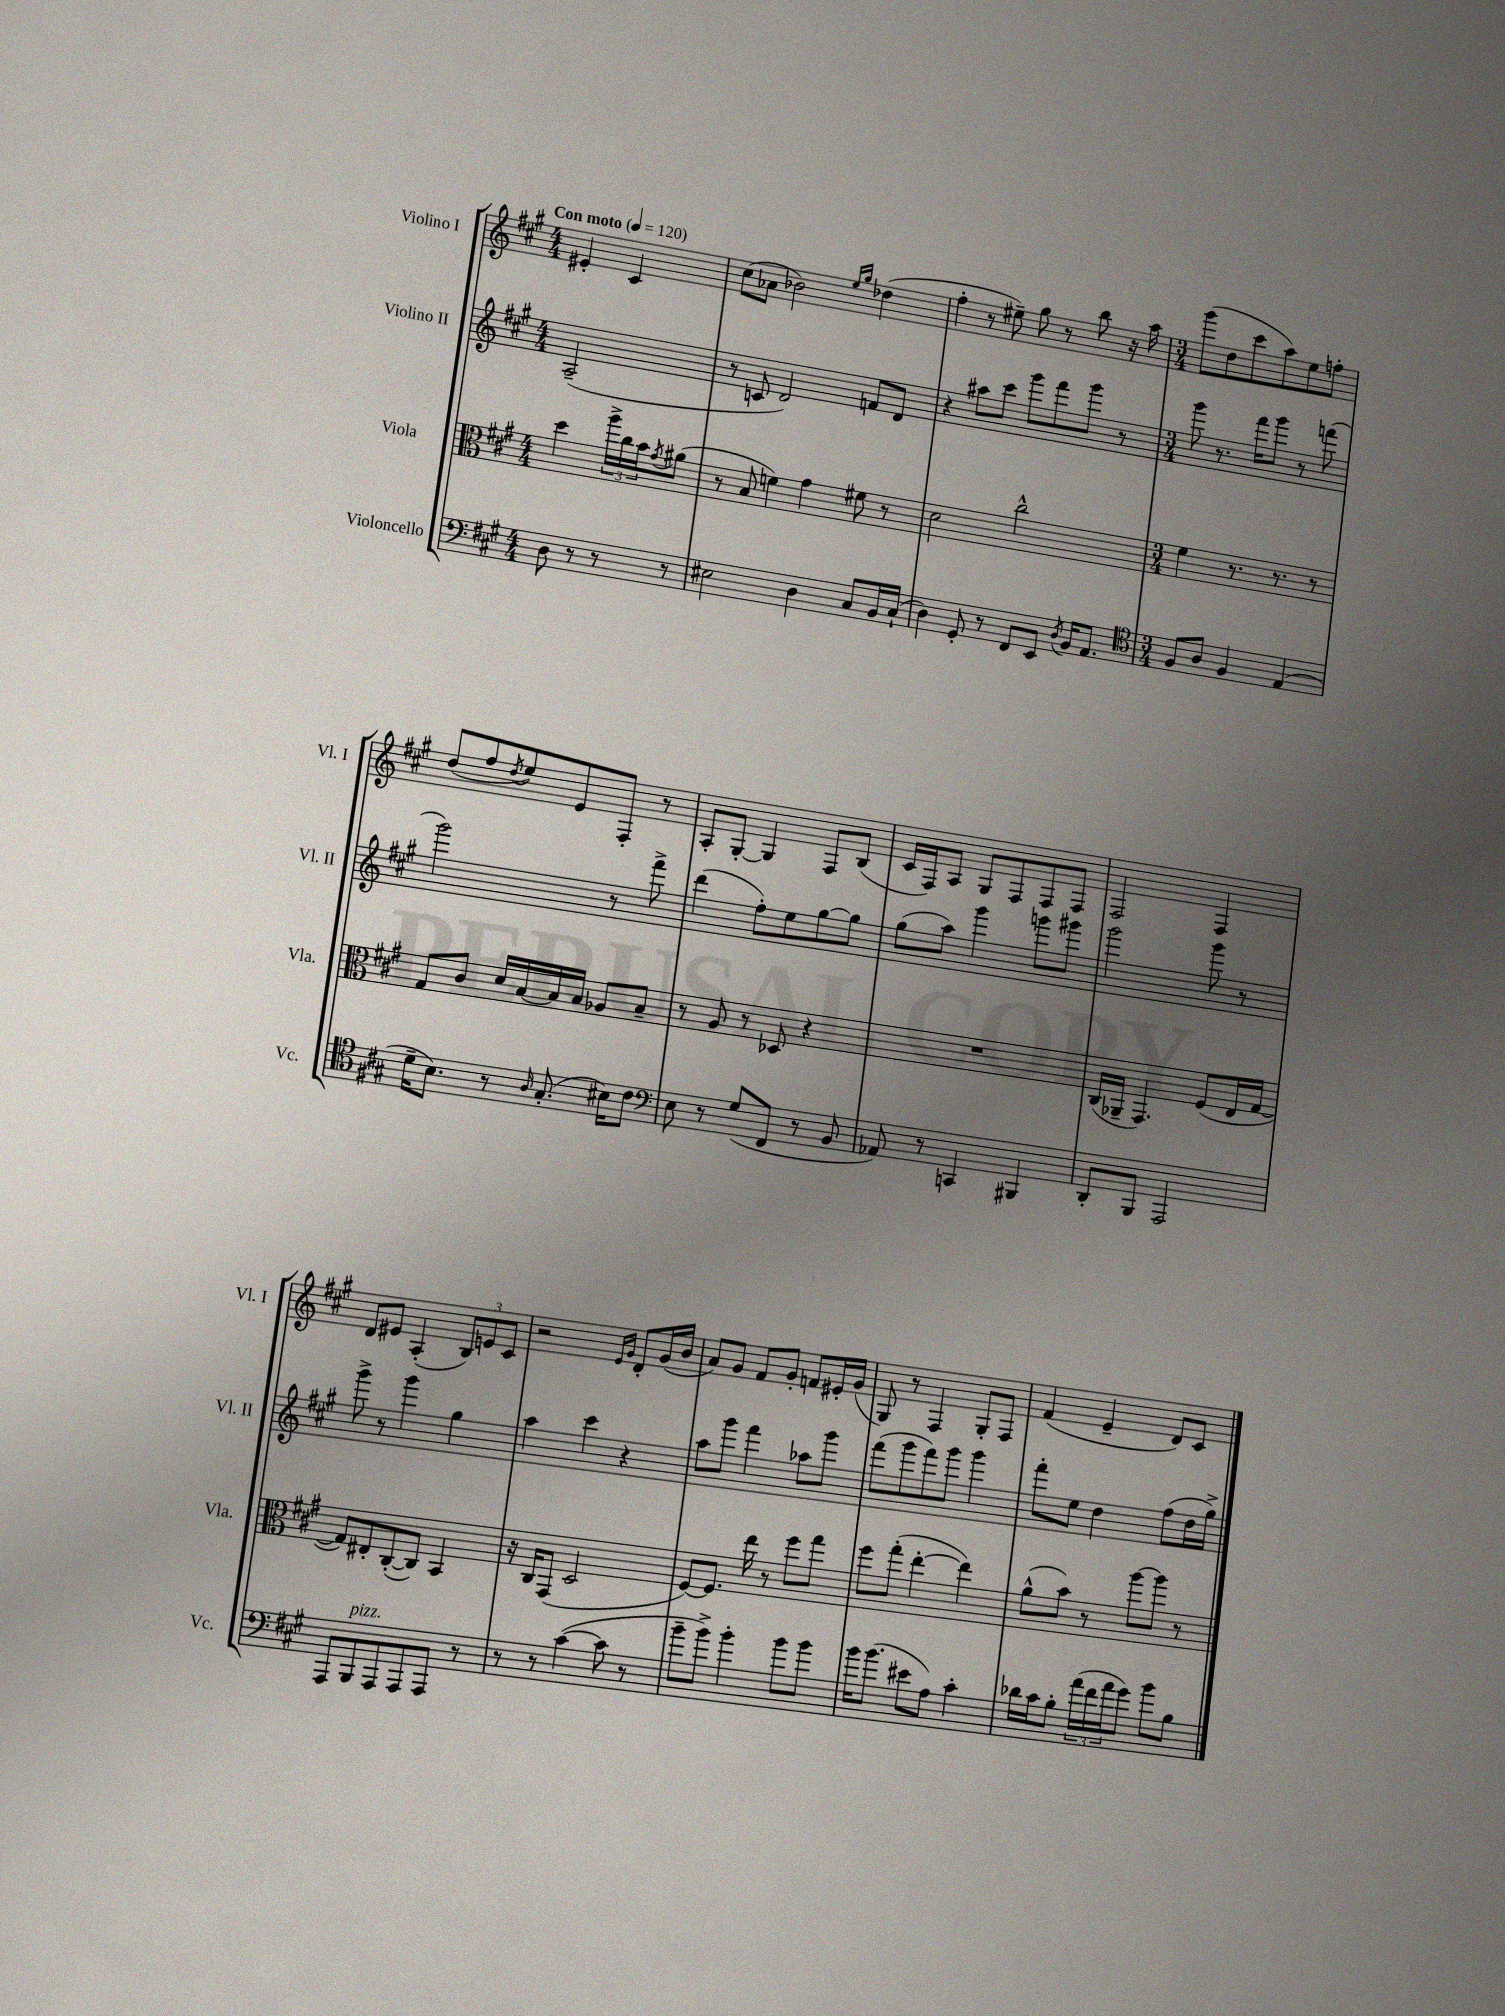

**kern	**kern	**kern	**kern
*staff4	*staff3	*staff2	*staff1
*clefF4	*clefC3	*clefG2	*clefG2
*k[f#c#g#]	*k[f#c#g#]	*k[f#c#g#]	*k[f#c#g#]
*M4/4	*M4/4	*M4/4	*M4/4
*MM120	*MM120	*MM120	*MM120
8D	4dd	(2A~	4e#'
8r	.	.	.
8r	24aa^	.	4c#
.	24cc#	.	.
.	24b	.	.
.	8qg#	.	.
8r	(8a#	.	.
=	=	=	=
2E#	8r	8r	(8cc#
.	8B	8c	8a-
.	4f)	2d)	2b-)
4D	4g#	.	.
.	.	.	16qqee
.	.	.	16qqgg#
8C#	8f#	8f	(4dd-
16BB	8r	8d	.
(16C#`	.	.	.
=	=	=	=
4D)	2d	4r	4ff#'
8GG#'	.	8aa#	8r
8r	.	8ccc#	8ee#~)
8FF#	2cc#^^	8ggg#	8gg#
8EE	.	8fff#	8r
8qD	.	.	.
16BB	.	8ggg#	8bb
8.AA	.	.	.
.	.	8r	16r
.	.	.	16aa
=	=	=	=
*clefC4	*	*	*
*M3/4	*M3/4	*M3/4	*M3/4
8F#	4f#	8ggg#	(8ggg#
8A	.	8.r	8dd
4F#	8.r	.	8ccc#
.	.	16fff#	.
.	.	8ggg#	8aa)
.	8.r	.	.
(4E	.	8r	8ee
.	8r	(8fff	8ff'
=	=	=	=
16d~	8G#	2ggg#)	(8dd
8.B)	.	.	.
.	8c#	.	8ff#
.	.	.	8qdd
8r	16d	.	8ee)
.	[16B	.	.
16qqA	.	.	.
(8.G#'	16B]	.	8e
.	16B	.	.
.	8A-	8r	8F#'
16B#)	.	.	.
8c#	8B~	8fff#^	8r
=	=	=	=
*clefF4	*	*	*
8E	8r	(4ddd	8A'
8r	8A	.	[8G#'
(8G#	8r	8ff#')	4G#]
8FF#	8D-	8ee	.
8r	4r	[8gg#	8F#
8BB	.	8gg#]	(8B
=	=	=	=
8AA-)	2.r	(8gg#	16c#
.	.	.	16F#)
8r	.	8aa)	8A
4CC	.	4ggg#	8G#
.	.	.	8F#
4BBB#	.	8ggg	8F#
.	.	8ggg#	8F#
=	=	=	=
8DD'	(16C#	2ggg#	2F#
.	16AA-~	.	.
8BBB	4.GG#)	.	.
2AAA	.	.	.
.	(8F#	8ggg#	4F#
.	16E	8r	.
.	[16G#	.	.
=	=	=	=
8AAA	8G#])	8ggg#^	8d
8BBB	8E#'	8r	8e#
8AAA	([8C#'	4ggg#	(4A'
8AAA	8C#])	.	.
8AAA	4BB	4gg#	12B)
.	.	.	12e
8r	.	.	.
.	.	.	12c#
=	=	=	=
8r	16r	4aa	2r
.	16C#	.	.
8r	(8GG#	.	.
([4c#	2D	4ccc#	.
.	.	.	16qqe
.	.	.	16qqg#
8c#]	.	4r	8d'
8r	.	.	(16g#
.	.	.	16b
=	=	=	=
8b~	[8F#)	8aa	8a)
8b^)	8.F#]	8ggg#	8g#
4b'	.	4fff#	8f#
.	16ee	.	.
.	8r	.	8g#'
8b	8ff#	8aa-	8f
8b	8gg#	8ggg#	16e#'
.	.	.	(16g#
=	=	=	=
16b	8ff#	(8fff#	8G#)
(8.b	.	.	.
.	(8gg#'	8ggg#	8r
8e#	[4ee'	8fff#)	4F#
8A)	.	8ggg#	.
4c#'	4ee])	4ggg#	8G#'
.	.	.	8F#
=	=	=	=
16d-	(8a^^	8fff#'	(4f#
16c#	.	.	.
8B'	8b)	8ee	.
(24a	8r	4dd	4e~
24f#	.	.	.
24a	.	.	.
8g#)	[8aa	.	.
8b	8aa]	(8ff#	8d)
8B	8r	16dd	8c#
.	.	16gg#^)	.
==	==	==	==
*-	*-	*-	*-
